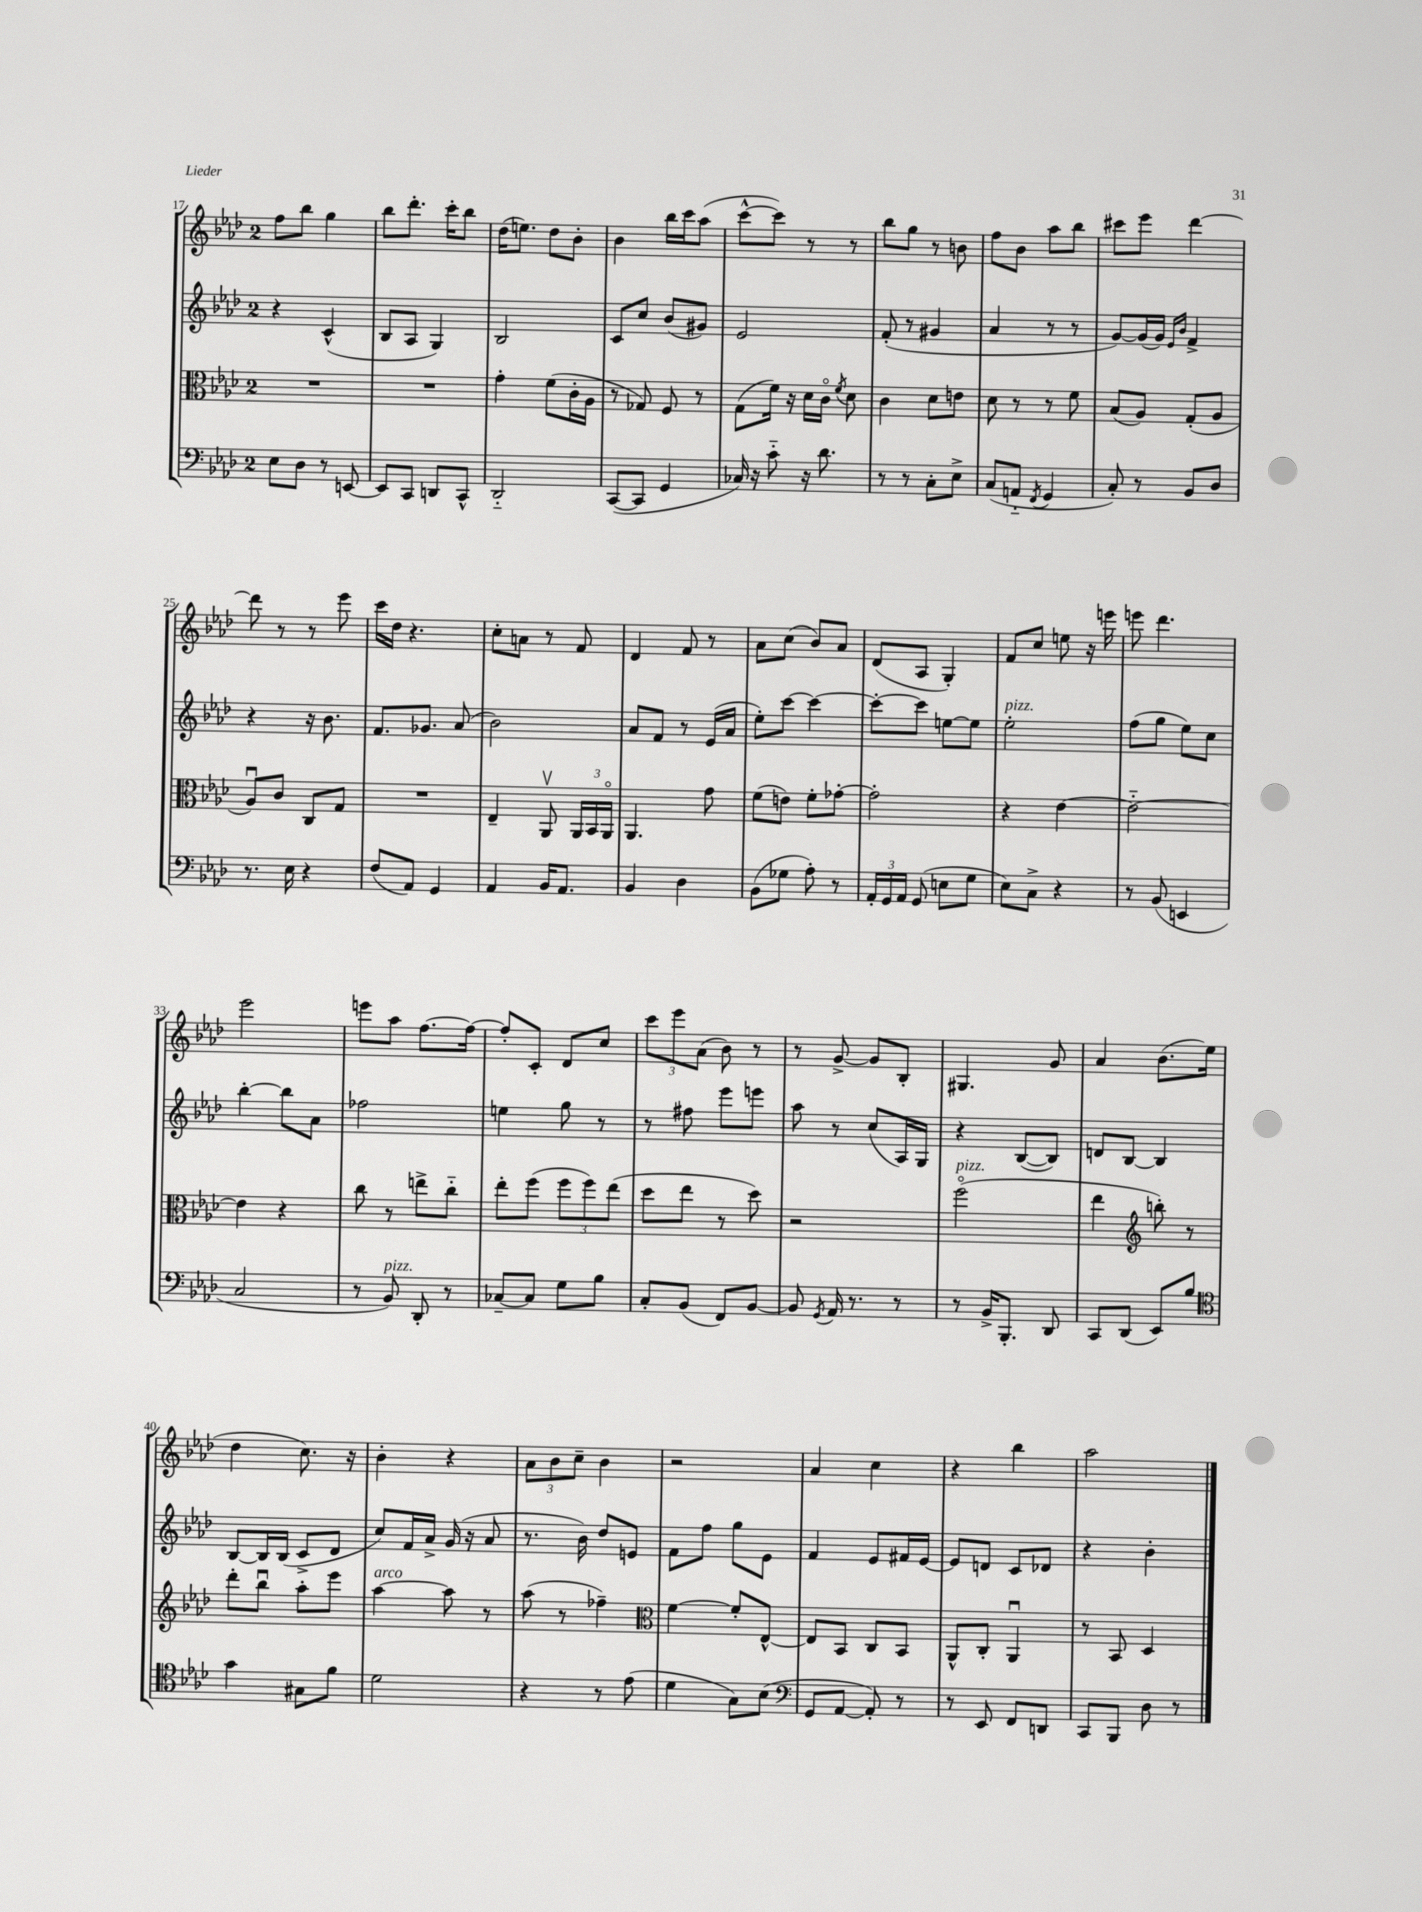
<<
\new StaffGroup <<
\new Staff = "s0" {
    \clef treble \key aes \major \once \override Staff.TimeSignature.style = #'single-digit \time 2/4
    \autoBeamOff f''8[ bes''8] g''4 |
    bes''8[ des'''8.]-. c'''16[-. bes''8] |
    des''16[( e''8.]) des''8[ bes'8]-. |
    bes'4 bes''16[ c'''16 aes''8]( |
    c'''8[~-^ c'''8]) r8 r8 |
    bes''8[ g''8] r8 b'8 |
    f''8[ bes'8] aes''8[ bes''8] |
    cis'''8[ ees'''8] des'''4~ |
    des'''8 r8 r8 ees'''8 |
    c'''16[ des''16] r4. |
    c''8[-. a'8] r8 f'8 |
    des'4 f'8 r8 |
    aes'8[ c''8]( bes'8[) aes'8] |
    des'8[( aes8] g4-.) |
    f'8[ c''8] e''8 r16 e'''16 |
    e'''8 des'''4. |
    ees'''2 |
    e'''8[ aes''8] f''8.[~ f''16]~ |
    f''8[-. c'8]-. des'8[ c''8] |
    \tuplet 3/2 { c'''8[ ees'''8 aes'8]( } bes'8) r8 |
    r8 g'8~-> g'8[ bes8]-. |
    gis4. g'8 |
    aes'4 bes'8.[( ees''16] |
    des''4 c''8.) r16 |
    bes'4-. r4 |
    \tuplet 3/2 { aes'8[ bes'8 c''8]-- } bes'4 |
    r2 |
    aes'4 c''4 |
    r4 bes''4 |
    aes''2 \bar "|." |
}
\new Staff = "s1" {
    \clef treble \key aes \major \once \override Staff.TimeSignature.style = #'single-digit \time 2/4
    \autoBeamOff r4 c'4-^( |
    bes8[ aes8] g4) |
    bes2 |
    c'8[ c''8] bes'8[( gis'8]) |
    ees'2 |
    f'8-.( r8 gis'4 |
    aes'4 r8 r8 |
    g'8[~) g'16( g'16]) \grace { ees'16[ bes'16] } f'4-> |
    r4 r16 bes'8. |
    f'8.[ ges'8.] aes'8( |
    bes'2) |
    aes'8[ f'8] r8 ees'16[( aes'16] |
    ees''8[-.) c'''8]~ c'''4~ |
    c'''8[~-. c'''8] e''8[~ e''8] |
    ees''2-.^\markup { \italic "pizz." } |
    f''8[( g''8] ees''8[) c''8] |
    bes''4~-. bes''8[ aes'8] |
    fes''2 |
    e''4 g''8 r8 |
    r8 fis''8 ees'''8[ e'''8] |
    aes''8 r8 c''8[( aes16) g16] |
    r4 bes8[~( bes8]) |
    d'8[ bes8]~ bes4 |
    bes8[~ bes16 bes16]( c'8[-> des'8] |
    c''8[) f'16 aes'16]-> g'16( r16 aes'8 |
    r8. bes'16) des''8[ e'8] |
    f'8[ f''8] g''8[ ees'8] |
    f'4 ees'8[ fis'16 ees'16]~ |
    ees'8[ d'8] c'8[ des'8] |
    r4 bes'4-. \bar "|." |
}
\new Staff = "s2" {
    \clef alto \key aes \major \once \override Staff.TimeSignature.style = #'single-digit \time 2/4
    \autoBeamOff R2 |
    R2 |
    g'4-. f'8[( c'16-. aes16] |
    r8 ges8) f8 r8 |
    g8[( f'16]) r16 des'16[ c'16]\flageolet \acciaccatura { f'8 } des'8 |
    c'4 des'8[ e'8] |
    des'8 r8 r8 f'8 |
    bes8[( aes8]) g8[-.( aes8] |
    aes8[\downbow) c'8] c8[ g8] |
    R2 |
    ees4-- aes,8\upbow \tuplet 3/2 { aes,16[ bes,16 aes,16]\flageolet } |
    aes,4. g'8 |
    f'8[( e'8]) f'8[-. ges'8]~-. |
    ges'2-. |
    r4 ees'4~ |
    ees'2~-_ |
    ees'4 r4 |
    c''8 r8 e''8[-> c''8]-_ |
    ees''8[-. f''8]( \tuplet 3/2 { f''8[ f''8) ees''8]( } |
    des''8[ ees''8] r8 des''8) |
    r2 |
    f''2\flageolet^\markup { \italic "pizz." }( |
    ees''4 \clef treble b''8-.) r8 |
    des'''8[-. bes''8]\downbow aes''8[-. ees'''8] |
    aes''4~^\markup { \italic "arco" } aes''8 r8 |
    aes''8( r8 fes''4--) |
    \clef alto f'4~ f'8[-. ees8]~-^ |
    ees8[ bes,8] c8[ bes,8] |
    aes,8[-^ c8]-. aes,4\downbow |
    r8 bes,8 des4 \bar "|." |
}
\new Staff = "s3" {
    \clef bass \key aes \major \once \override Staff.TimeSignature.style = #'single-digit \time 2/4
    \autoBeamOff ees8[ des8] r8 e,8~ |
    e,8[ c,8] d,8[ c,8]-^ |
    des,2-_ |
    c,8[~( c,8] g,4 |
    ces16) r16 c'8-_ r16 des'8. |
    r8 r8 c8[-. ees8]-> |
    c8[( a,8]-_ \acciaccatura { f,8 } g,4 |
    c8-.) r8 bes,8[ des8] |
    r8. ees16 r4 |
    f8[( aes,8]) g,4 |
    aes,4 bes,16[ aes,8.] |
    bes,4 des4 |
    bes,8[( ges8] aes8-.) r8 |
    \tuplet 3/2 { aes,16[-. g,16 aes,16] } g,8( e8[ g8] |
    ees8[) c8]-> r4 |
    r8 bes,8( e,4 |
    c2 |
    r8 bes,8^\markup { \italic "pizz." }) des,8-. r8 |
    ces8[~-- ces8] g8[ bes8] |
    c8[-. bes,8]( f,8[) bes,8]~ |
    bes,8 \acciaccatura { g,8 } aes,16 r8. r8 |
    r8 bes,16[-> bes,,8.]-. des,8 |
    c,8[ des,8]( ees,8[) bes8] |
    \clef tenor g'4 gis8[ f'8] |
    des'2 |
    r4 r8 ees'8( |
    des'4 g8[) bes8]( |
    \clef bass g,8[ aes,8]~ aes,8-.) r8 |
    r8 ees,8 f,8[ d,8] |
    c,8[ bes,,8] des8 r8 \bar "|." |
}
>>
>>
\layout { \context { \Score currentBarNumber = #17 } }
